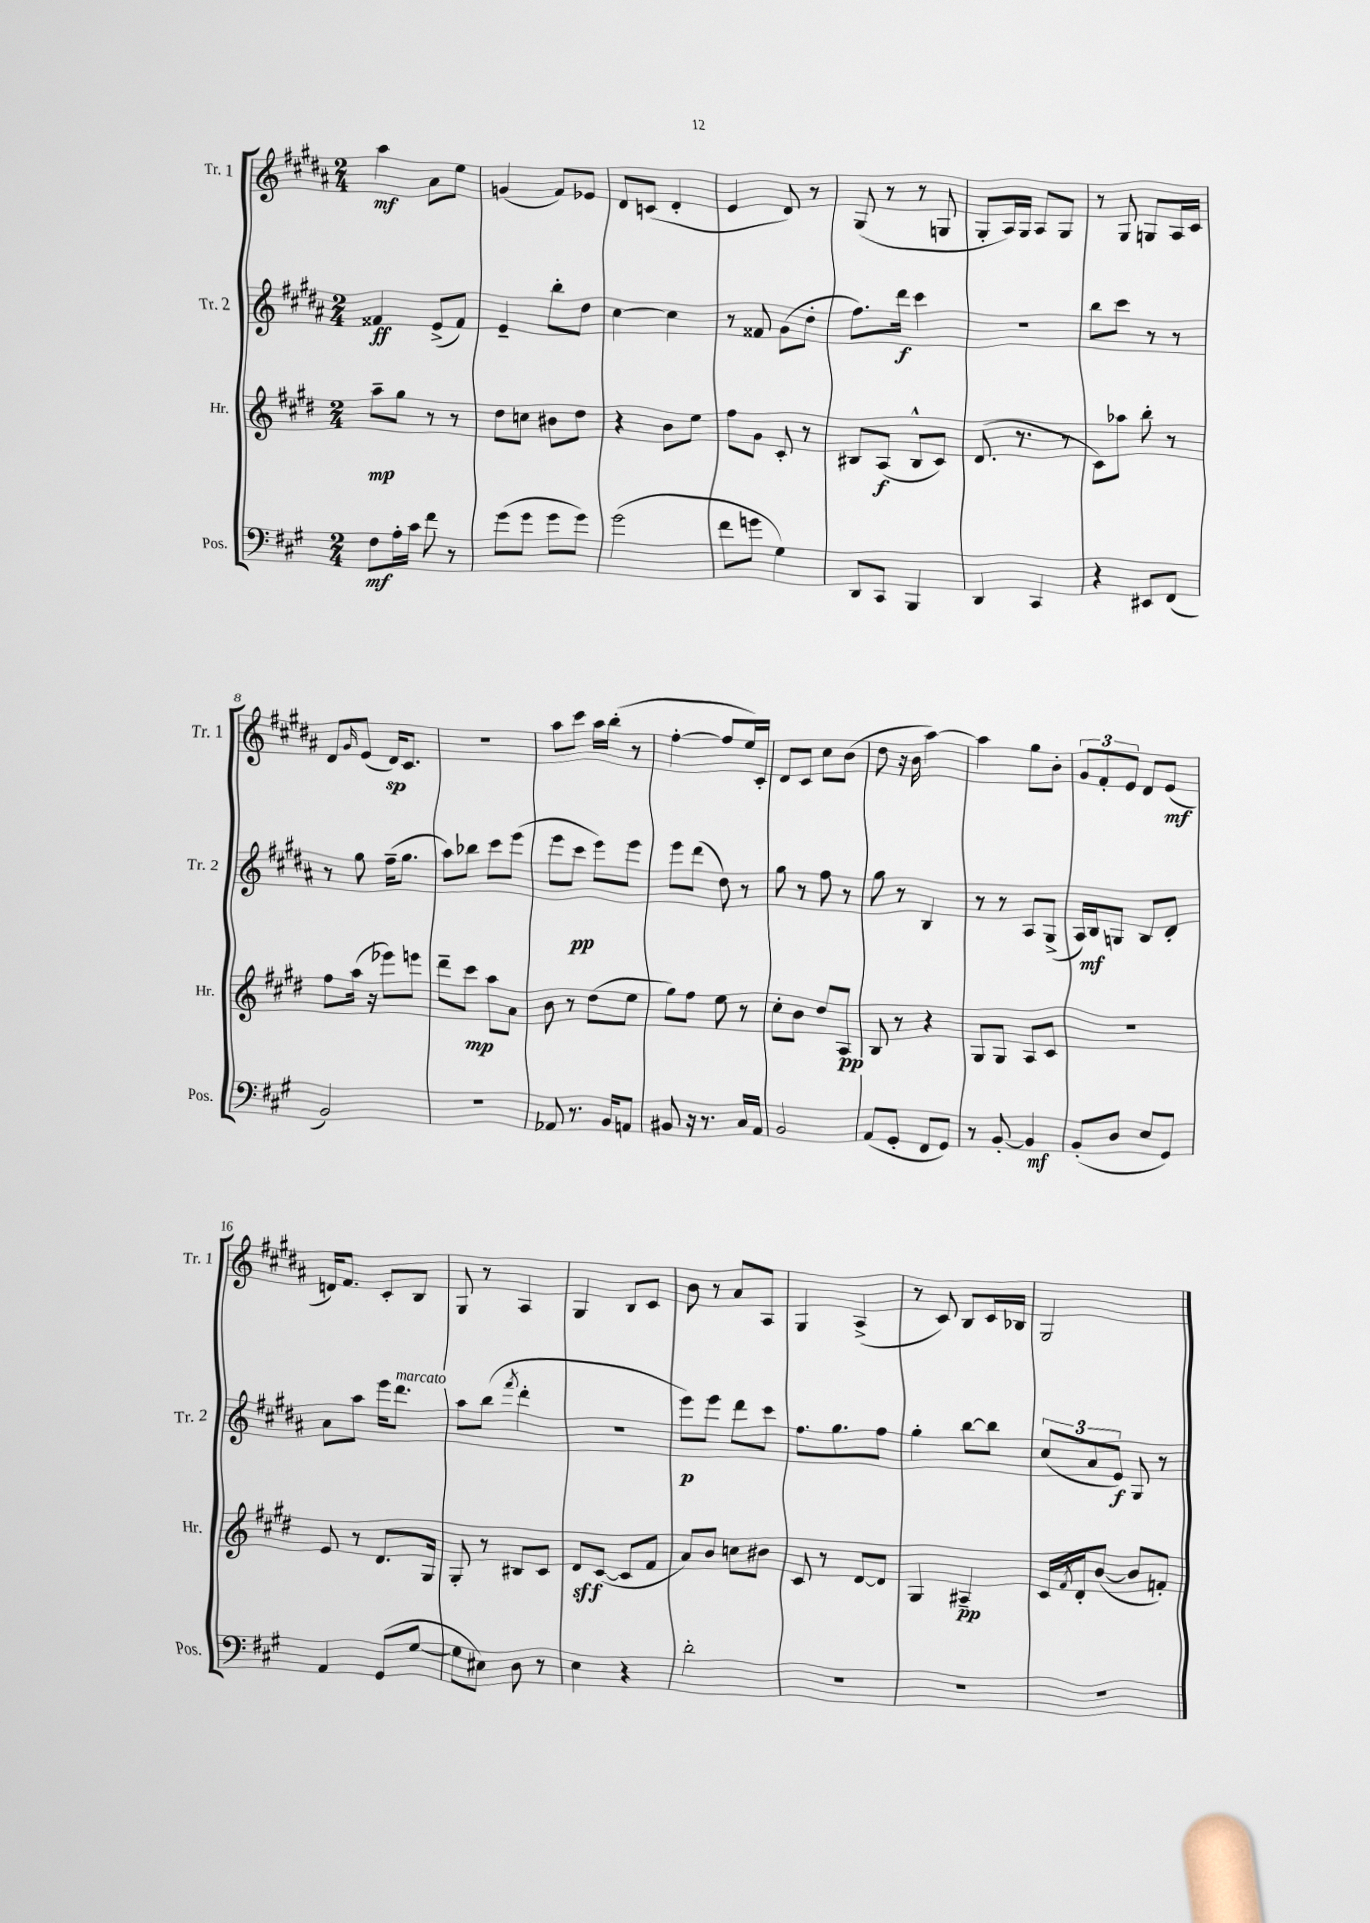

**kern	**dynam	**kern	**dynam	**kern	**dynam	**kern	**dynam
*part4	*part4	*part3	*part3	*part2	*part2	*part1	*part1
*staff4	*staff4	*staff3	*staff3	*staff2	*staff2	*staff1	*staff1
*I"Pos.	*	*I"Hr.	*	*I"Tr. 2	*	*I"Tr. 1	*
*I'Pos.	*	*I'Hr.	*	*I'Tr. 2	*	*I'Tr. 1	*
*clefF4	*	*clefG2	*	*clefG2	*	*clefG2	*
*k[f#c#g#]	*	*k[f#c#g#d#]	*	*k[f#c#g#d#a#]	*	*k[f#c#g#d#a#]	*
*M2/4	*	*M2/4	*	*M2/4	*	*M2/4	*
=1	=1	=1	=1	=1	=1	=1	=1
8F#\L	mf	8aa~\L	mp	4f##X/	ff	4aa#\	mf
16A'\L	.	8gg#\J	.	.	.	.	.
16c#\JJ	.	.	.	.	.	.	.
8f#\	.	8r	.	(8e^/L	.	8a#\L	.
8r	.	8r	.	8f##/J)	.	8ee\J	.
=2	=2	=2	=2	=2	=2	=2	=2
(8g#\L	.	8dd#\L	.	4e~/	.	(4gn/	.
8g#\J	.	8ccn\J	.	.	.	.	.
8g#\L	.	8b#X\L	.	8bb'\L	.	8f#/L)	.
8g#\J)	.	8dd#\J	.	8dd#\J	.	8e-X/J	.
=3	=3	=3	=3	=3	=3	=3	=3
(2g#\	.	4r	.	[4cc#\	.	8d#/L	.
.	.	.	.	.	.	(8cn/J	.
.	.	8b\L	.	4cc#\]	.	4d#'/	.
.	.	8ee\J	.	.	.	.	.
=4	=4	=4	=4	=4	=4	=4	=4
8f#\L	.	8ff#\L	.	8r	.	4e/	.
8gn\J	.	8g#\J	.	8f##X/	.	.	.
4G#\)	.	8c#'/	.	(8g#\L	.	8d#/)	.
.	.	8r	.	8dd#'\J	.	8r	.
=5	=5	=5	=5	=5	=5	=5	=5
8DD/L	.	8B#X/L	.	8.ff#\L)	.	(8G#/	.
8CC#/J	.	(8A/J	f	.	.	8r	.
.	.	.	.	16ddd#\Jk	f	.	.
4BBB/	.	8B#^^/L	.	4ccc#\	.	8r	.
.	.	8c#/J)	.	.	.	8Gn/	.
=6	=6	=6	=6	=6	=6	=6	=6
4DD/	.	(8.d#/	.	2r	.	8G#'/L	.
.	.	.	.	.	.	16A#/L)	.
.	.	8.r	.	.	.	16G#/JJ	.
4CC#/	.	.	.	.	.	8A#/L	.
.	.	8r	.	.	.	8G#/J	.
=7	=7	=7	=7	=7	=7	=7	=7
4r	.	8c#\L)	.	8bb\L	.	8r	.
.	.	8aa-X\J	.	8ccc#\J	.	8G#/	.
8EE#X/L	.	8bb'\	.	8r	.	8Gn/L	.
(8FF#/J	.	8r	.	8r	.	16A#/L	.
.	.	.	.	.	.	16c#/JJ	.
!!LO:LB:g=z
=8	=8	=8	=8	=8	=8	=8	=8
2BB/)	.	8ff#\L	.	8r	.	8d#/L	.
.	.	.	.	.	.	16qqg#/	.
.	.	(16aa\Jk	.	8gg#\	.	(8e/J	.
.	.	16r	.	.	.	.	.
.	.	8eee-X\L)	.	(16ff#~\KL	.	16d#/KL)	sp
.	.	.	.	8.gg#\J	.	8.c#/J	.
.	.	8eeen\J	.	.	.	.	.
=9	=9	=9	=9	=9	=9	=9	=9
2r	.	8ddd#~\L	.	8aa#\L)	.	2r	.
.	.	8ccc#\J	mp	8bb-X\J	.	.	.
.	.	8aa\L	.	8ccc#\L	.	.	.
.	.	8a\J	.	(8eee\J	.	.	.
=10	=10	=10	=10	=10	=10	=10	=10
8AA-X/	.	8b\	.	8eee\L	.	8aa#\L	.
8.r	.	8r	.	8ccc#\J	pp	8ccc#\J	.
.	.	(8dd#\L	.	8eee\L)	.	16aa#\LL	.
16BB/KL	.	.	.	.	.	(16bb'\JJ	.
8AAn/J	.	8ee\J	.	8eee\J	.	8r	.
=11	=11	=11	=11	=11	=11	=11	=11
8BB#X/	.	8gg#\L)	.	8eee\L	.	[4ff#'\	.
16r	.	8ff#\J	.	(8ddd#\J	.	.	.
8.r	.	.	.	.	.	.	.
.	.	8ee\	.	8dd#\)	.	8ff#/L]	.
16C#/LL	.	8r	.	8r	.	16ee/L)	.
16AA/JJ	.	.	.	.	.	16c#'/JJ	.
=12	=12	=12	=12	=12	=12	=12	=12
2BB/	.	8cc#'\L	.	8gg#\	.	8d#/L	.
.	.	8b\J	.	8r	.	8c#/J	.
.	.	8dd#/L	.	8ff#\	.	8cc#\L	.
.	.	8A/J	pp	8r	.	(8b\J	.
=13	=13	=13	=13	=13	=13	=13	=13
(8AA/L	.	8B/	.	8gg#\	.	8dd#\	.
8GG#'/J	.	8r	.	8r	.	16r	.
.	.	.	.	.	.	16b\	.
8FF#/L	.	4r	.	4B/	.	[4aa#\)	.
8GG#/J)	.	.	.	.	.	.	.
=14	=14	=14	=14	=14	=14	=14	=14
8r	.	8G#/L	.	8r	.	4aa#\]	.
[8BB'/	.	8G#/J	.	8r	.	.	.
4BB/]	mf	8A/L	.	8A#/L	.	8gg#\L	.
.	.	8c#/J	.	(8G#^/J	.	8b'\J	.
=15	=15	=15	=15	=15	=15	=15	=15
(8BB'/L	.	2r	.	16A#/LL)	mf	12g#/L	.
.	.	.	.	16B/J	.	.	.
.	.	.	.	.	.	12f#'/	.
8D/J	.	.	.	8Gn/J	.	.	.
.	.	.	.	.	.	12e/J	.
8E/L	.	.	.	8B/L	.	8d#/L	.
8GG#/J)	.	.	.	8d#'/J	.	(8e/J	mf
!!LO:LB:g=z
=16	=16	=16	=16	=16	=16	=16	=16
4AA/	.	8e/	.	8a#\L	.	16dn/KL)	.
.	.	.	.	.	.	8.f#/J	.
.	.	8r	.	8aa#\J	.	.	.
(8GG#/L	.	8.d#/L	.	16eee\KL	.	8c#'/L	.
!	!	!	!	!LO:TX:a:i:t=marcato	!	!	!
.	.	.	.	8.ddd#\J	.	.	.
[8G#/J	.	.	.	.	.	8B/J	.
.	.	16G#/Jk	.	.	.	.	.
=17	=17	=17	=17	=17	=17	=17	=17
8G#\L]	.	8G#'/	.	8aa#\L	.	8G#/	.
8E#X\J)	.	8r	.	(8bb\J	.	8r	.
.	.	.	.	8qfff#/	.	.	.
8D\	.	8B#X/L	.	4ddd#'\	.	4A#/	.
8r	.	8c#/J	.	.	.	.	.
=18	=18	=18	=18	=18	=18	=18	=18
4E\	.	8d#/L	sff	2r	.	4G#/	.
.	.	([8c#/J	.	.	.	.	.
4r	.	8c#/L]	.	.	.	8B/L	.
.	.	8f#/J	.	.	.	8c#/J	.
=19	=19	=19	=19	=19	=19	=19	=19
2d'\	.	8a/L)	.	8eee\L)	p	8b\	.
.	.	8b/J	.	8eee\J	.	8r	.
.	.	8ccn\L	.	8ddd#\L	.	8a#/L	.
.	.	8b#X\J	.	8ccc#\J	.	8A#/J	.
=20	=20	=20	=20	=20	=20	=20	=20
2r	.	8c#/	.	8.ff#\L	.	4G#/	.
.	.	8r	.	.	.	.	.
.	.	.	.	8.gg#\	.	.	.
.	.	[8d#/L	.	.	.	(4A#^/	.
.	.	8d#/J]	.	8ff#\J	.	.	.
=21	=21	=21	=21	=21	=21	=21	=21
2r	.	4G#/	.	4gg#'\	.	8r	.
.	.	.	.	.	.	8c#/)	.
.	.	4A#X~/	pp	[8bb\L	.	8B/L	.
.	.	.	.	8bb\J]	.	16c#/L	.
.	.	.	.	.	.	16B-X/JJ	.
=22	=22	=22	=22	=22	=22	=22	=22
2r	.	16c#/LL	.	(12cc#/L	.	2G#/	.
.	.	8qf#/	.	.	.	.	.
.	.	16d#'/J	.	.	.	.	.
.	.	.	.	12a#/	.	.	.
.	.	([8b/J	.	.	.	.	.
.	.	.	.	12e/J)	f	.	.
.	.	8b/L]	.	8G#/	.	.	.
.	.	8fn'/J)	.	8r	.	.	.
==	==	==	==	==	==	==	==
*-	*-	*-	*-	*-	*-	*-	*-
